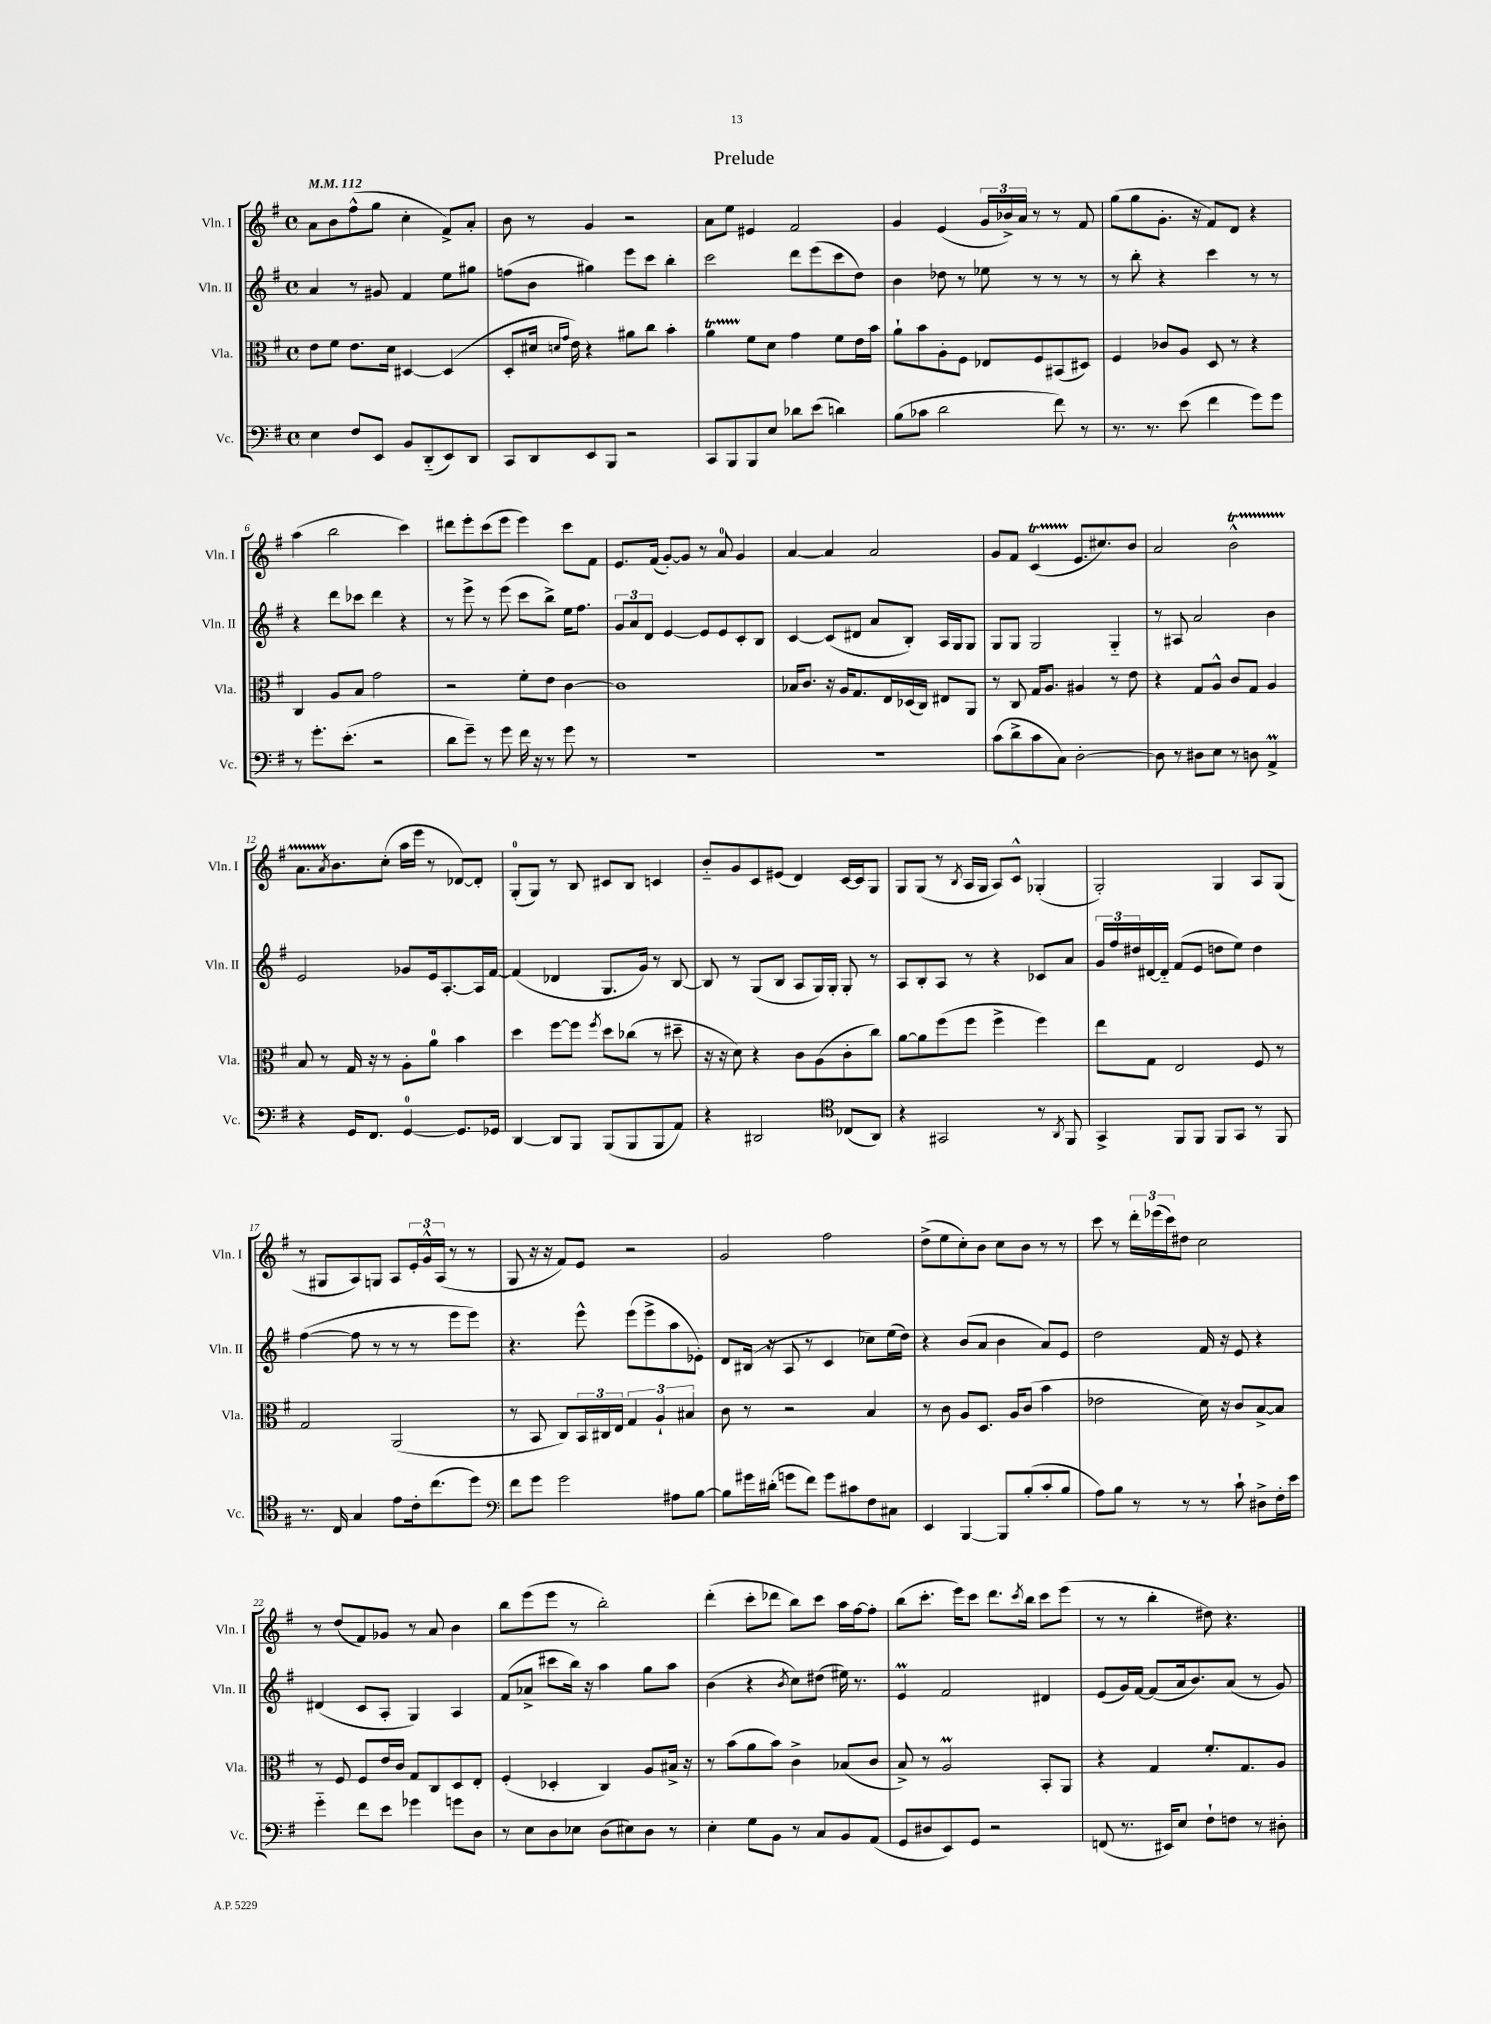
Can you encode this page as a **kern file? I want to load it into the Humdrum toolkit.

**kern	**kern	**kern	**kern
*part4	*part3	*part2	*part1
*staff4	*staff3	*staff2	*staff1
*I"Vc.	*I"Vla.	*I"Vln. II	*I"Vln. I
*I'Vc.	*I'Vla.	*I'Vln. II	*I'Vln. I
*clefF4	*clefC3	*clefG2	*clefG2
*k[f#]	*k[f#]	*k[f#]	*k[f#]
*M4/4	*M4/4	*M4/4	*M4/4
*met(c)	*met(c)	*met(c)	*met(c)
*MM112	*MM112	*MM112	*MM112
=1	=1	=1	=1
4E\	8e\L	4a/	8a\L
.	8f#\J	.	8b\
8F#/L	8.e\L	8r	(8ff#^^\
8EE/J	.	8g#X/	8gg\J
.	16d\Jk	.	.
8BB/L	[4D#X/	4f#/	4cc'\
(8DD/	.	.	.
8EE/)	(4D#/]	8ee\L	8f#^/L)
8DD/J	.	8gg#X\J	8a'/J
=2	=2	=2	=2
8CC/L	8D'/L	(8ffn\L	8b\
8DD/	16d#X/Jk	8b\J	8r
.	16qqdn/LL	.	.
.	16qqg/JJ	.	.
.	16e\)	.	.
8EE/	4r	4gg#X\)	4g/
8BBB/J	.	.	.
2r	8a#X\L	8eee\L	2r
.	8cc\J	8ccc\J	.
.	4b'\	4bb'\	.
=3	=3	=3	=3
8CC/L	4aT\	2ccc\	8a\L
8BBB/	.	.	8ee\J
8BBB/	8f#\L	.	4e#X/
8E/J	8d\J	.	.
8d-X\L	4g\	8ddd\L	2f#/
(8e\J	.	(8eee\	.
4dn\)	8f#\L	8ccc\	.
.	16e\L	8dd\J)	.
.	16b\JJ	.	.
=4	=4	=4	=4
(8B\L	8a`\L	4b\	4g/
8c-X\J	8b\	.	.
2d\	8A'\	8dd-X\	(4e/
.	8F#\J	8r	.
.	8E-X/L	8ee-X\	24g/LL
.	.	.	24b-X^/)
.	.	.	24a/JJ
.	8F#/	8r	8r
8f#\)	(8BB#X/	8r	8r
8r	8D#X/J)	8r	8f#/
=5	=5	=5	=5
8.r	4F#/	8r	(8gg\L
.	.	8bb'\	8gg\
8.r	.	.	.
.	8c-X/L	4r	8.g'\J
(8e\	8A/J	.	.
.	.	.	16r
4f#\	8D/	4ccc\	8f#/L)
.	8r	.	8d/J
8g\L)	4r	8r	4r
8g\J	.	8r	.
!!LO:LB:g=z
=6	=6	=6	=6
8r	4C/	4r	(4aa\
8.g'\L	.	.	.
.	8A/L	8ddd\L	2bb\
(8.e'\J	.	.	.
.	8B/J	8ccc-X\J	.
2r	2g\	4ddd\	.
.	.	4r	4ccc\)
=7	=7	=7	=7
8d\L	2r	8r	8ddd#X\L
8g~\J)	.	8eee^\	8eee'\
8r	.	8r	(8ccc\
8g\	.	(8eee\	8eee\J
16f#\	8f#'\L	8ccc\L	4eee\)
16r	.	.	.
8r	8e\J	8bb^\J)	.
8g\	[4c\	16ee\KL	8ccc\L
.	.	8.ff#\J	.
8r	.	.	8f#\J
=8	=8	=8	=8
1r	1c]	12g/L	8.e/L
.	.	12a/	.
.	.	12d/J	.
.	.	.	(16f#/Jk
.	.	[4e/	[8g'/L)
.	.	.	8g/J]
.	.	8e/L]	8r
.	.	8e/	8a/
.	.	8c'/	4g/
.	.	8B/J	.
=9	=9	=9	=9
1r	16B-X/KL	[4c/	[4a/
.	8.c/J	.	.
.	16r	(8c/L]	4a/]
.	16A/KL	.	.
.	8.G/	8d#X/J	.
.	.	8a/L	2a/
.	16E/L	.	.
.	(16D-X/	8B'/J)	.
.	16C/JJ)	.	.
.	8E#X/L	16A/LL	.
.	.	16G/J	.
.	8AA/J	8G/J	.
=10	=10	=10	=10
(8c\L	8r	8G/L	8g/L
8d^\	8C/	8G/J	8f#/J
8c\	16G/KL	2G/	(4cT/
.	8.A/J	.	.
8C\J)	.	.	.
[2D'\	4A#X/	.	8.e/L
.	.	.	8.cc#X/)
.	8r	4G/	.
.	8e\	.	8b/J
=11	=11	=11	=11
8D\]	4r	8r	2a/
8r	.	8A#X/	.
8D#X\L	8G/L	2a/	.
8E\J	8A^^/J	.	.
8r	8c/L	.	2bt^^\
8Dn\	8G/J	.	.
4AAM^/	4A/	4b\	.
!!LO:LB:g=z
=12	=12	=12	=12
4r	8B/	2e/	8.aTTT\L
.	8r	.	.
.	.	.	8qa/
.	.	.	8.b\
16GG/KL	16G/	.	.
8.FF#/J	16r	.	.
.	8r	.	(8cc'\J
[4GG/	8A'\L	8g-X/L	16aa\LL
.	.	.	16eee\JJ
.	8a\J	16e/k	8r
.	.	[8.A'/	.
8.GG/L]	4b\	.	[8d-X/L)
.	.	16A/L]	8d-'/J]
16GG-X/Jk	.	[16f#/JJ	.
=13	=13	=13	=13
[4DD/	4dd\	(4f#/]	(8G'/L
.	.	.	8G/J)
8DD/L]	[8ff#\L	4d-X/	8r
8BBB/J	8ff#\J]	.	8B/
.	8qff#/	.	.
(8BBB/L	8dd\L	8.G/L	8c#X/L
8BBB/	(8cc-X\J	.	8B/J
.	.	16g/Jk)	.
8BBB/	8r	8r	4cn/
8AA/J)	8dd#X~\	[8B/	.
=14	=14	=14	=14
4r	16r	8B/]	8b/L
.	16r	.	.
.	8d\)	8r	8g/
2DD#X/	4r	(8G/L	8c/
.	.	8B/J	(8e#X/J
.	8c\L	8A/L	4d/)
.	(8A\	16G/L)	.
.	.	16G'/JJ	.
*clefC4	*	*	*
(8C-X/L	8c'\	8G'/	[16c/LL
.	.	.	16c/J]
8AA/J)	8cc\J)	8r	8G/J
=15	=15	=15	=15
4r	[8a\L	8A/L	8G/L
.	8a\]	8B'/	(8G/J
2GG#X/	(8ff#\	8A/J	8r
.	.	.	8qB/
.	8ff#\J	8r	16A/LL
.	.	.	16G/JJ
.	4ff#^\	4r	8A/L)
.	.	.	8c^^/J
8r	4ff#\)	8c-X/L	(4G-X'/
8qAA/	.	.	.
8FF#/	.	8a/J	.
=16	=16	=16	=16
4GG^/	8ee\L	24g/LL	2G'/)
.	.	24ff#/	.
.	.	24dd#X/	.
.	8G\J	[16d#X/	.
.	.	16d#/JJ]	.
8FF#/L	2E/	(8f#/L	.
8FF#/J	.	8e/J	.
8FF#/L	.	8ddn\L	4G/
8GG/J	.	8ee\J)	.
8r	8F#/	4dd\	8A/L
8FF#/	8r	.	(8G/J
!!LO:LB:g=z
=17	=17	=17	=17
8.r	2G/	([4ff#\	8r
.	.	.	8G#X/L
16C/	.	.	.
4G/	.	8ff#\]	8A/)
.	.	8r	8Gn/J
8e\L	(2AA/	8r	8A/L
16c'\k	.	8r	24e'/L
.	.	.	24g^^/
(8.cc\	.	.	.
.	.	.	(24A/JJ
.	.	8eee\L	8r
8dd\J)	.	8eee\J)	8r
=18	=18	=18	=18
*clefF4	*	*	*
8f#\L	8r	4.r	8G/
8g\J	8BB/	.	16r
.	.	.	16r
2g\	8C/L)	.	8f#/L)
.	24BB/L	8eee^^\	8e/J
.	24C#X/	.	.
.	24E/JJ	.	.
.	6G/	(8eee\L	2r
.	.	8eee^\	.
.	6A`/	.	.
8A#X\L	.	8aa\	.
.	6B#X/	.	.
[8B\J	.	8e-X'\J)	.
=19	=19	=19	=19
8B\L]	8c\	8d/L	2g/
16g#X\L	8r	(16B#X/Jk	.
(16d#X'\JJ	.	16r	.
8gn\L	2r	8A/	.
8f#\J)	.	8r	.
8g\L	.	4c/	2ff#\
8c#X\	.	.	.
8F#\	4B/	8cc-X\L)	.
8C#X\J	.	(16ee\L	.
.	.	16dd\JJ)	.
=20	=20	=20	=20
4EE/	8r	4r	(8dd^\L
.	8c\	.	8ee\
[4BBB/	8A/L	(8b/L	8cc'\)
.	8.D/J	8a/J	8b\J
8BBB/L]	.	4b\	8cc\L
.	16A/KL	.	.
(8B'/	(8c/J	.	8b\J
8c'/	4b\	8a/L)	8r
8B/J	.	8e/J	8r
=21	=21	=21	=21
8A\L)	2e-X\	2dd\	8ccc\
8B\J	.	.	8r
8r	.	.	24ddd'\LL
.	.	.	(24eee-X\
.	.	.	24ccc\J)
8r	.	.	8dd#X\J
8r	16d\)	16f#/	2cc\
.	16r	16r	.
8c`\	8c/L	8e/	.
8D#X^\L	[8B^/	4r	.
16F#'\L	8B/J]	.	.
16e\JJ	.	.	.
!!LO:LB:g=z
=22	=22	=22	=22
4g\	8r	(4d#X/	8r
.	8F#/	.	(8dd/L
8f#\L	8F#/L	8c/L	8f#/)
8e\J	16e/L	8A'/J	8g-X/J
.	16c/JJ	.	.
4g-X\	8G/L	4G/)	8r
.	8C/	.	8a/
8gn\L	8D/	4A/	4b\
8D\J	8E'/J	.	.
=23	=23	=23	=23
8r	(4F#'/	(8f#/L	8bb\L
8E\L	.	8a-X^/J	(8eee\
8D\	4D-X'/	8ccc#X\L	8eee\J
8E-X\J	.	16bb\Jk)	8r
.	.	16r	.
(8D\L	4C/)	4aa\	2bb'\)
8E#X\)	.	.	.
8D\J	8A/L	8gg\L	.
8r	16B#X^/Jk	8aa\J	.
.	16r	.	.
=24	=24	=24	=24
4E'\	8r	(4b\	(4ddd'\
.	(8b\L	.	.
8G\L	8a\	4r	8ccc'\L
8BB\J	8b\J)	.	8ddd-X\J
.	.	8qb/	.
8r	4c^\	8cc\L)	8bb\L)
8C/L	.	(8dd#X\J	8ccc\J
8BB/	(8B-X/L	16ee#X\)	16aa\LL
.	.	8.r	[16ff#\J
(8AA/J	8c/J	.	8ff#'\J]
=25	=25	=25	=25
8GG/L	8B^/)	4eM/	(8bb\L
8D#X/	8r	.	8.ccc'\J
8EE/)	2AM/	2f#/	.
.	.	.	16eee\KL)
8GG/J	.	.	8ccc\J
2r	.	.	8.ddd\L
.	.	.	8qccc/
.	.	.	16bb\Jk
.	8BB'/L	4d#X/	8ccc\L
.	8AA/J	.	(8eee\J
=26	=26	=26	=26
(8FFn/	4r	(8e/L	8r
8.r	.	16g/L)	8r
.	.	[16f#/JJ	.
.	4G/	(8f#/L]	4bb'\
16EE#X/KL)	.	.	.
8E/J	.	16a/k	.
.	.	8.b/)	.
8F#`\L	8.f#'/L	.	8dd#X\)
8Fn\J	.	(8a/J	4.r
.	8.G/	.	.
8r	.	8r	.
8D#X'\	8A/J	8g/)	.
==	==	==	==
*-	*-	*-	*-
